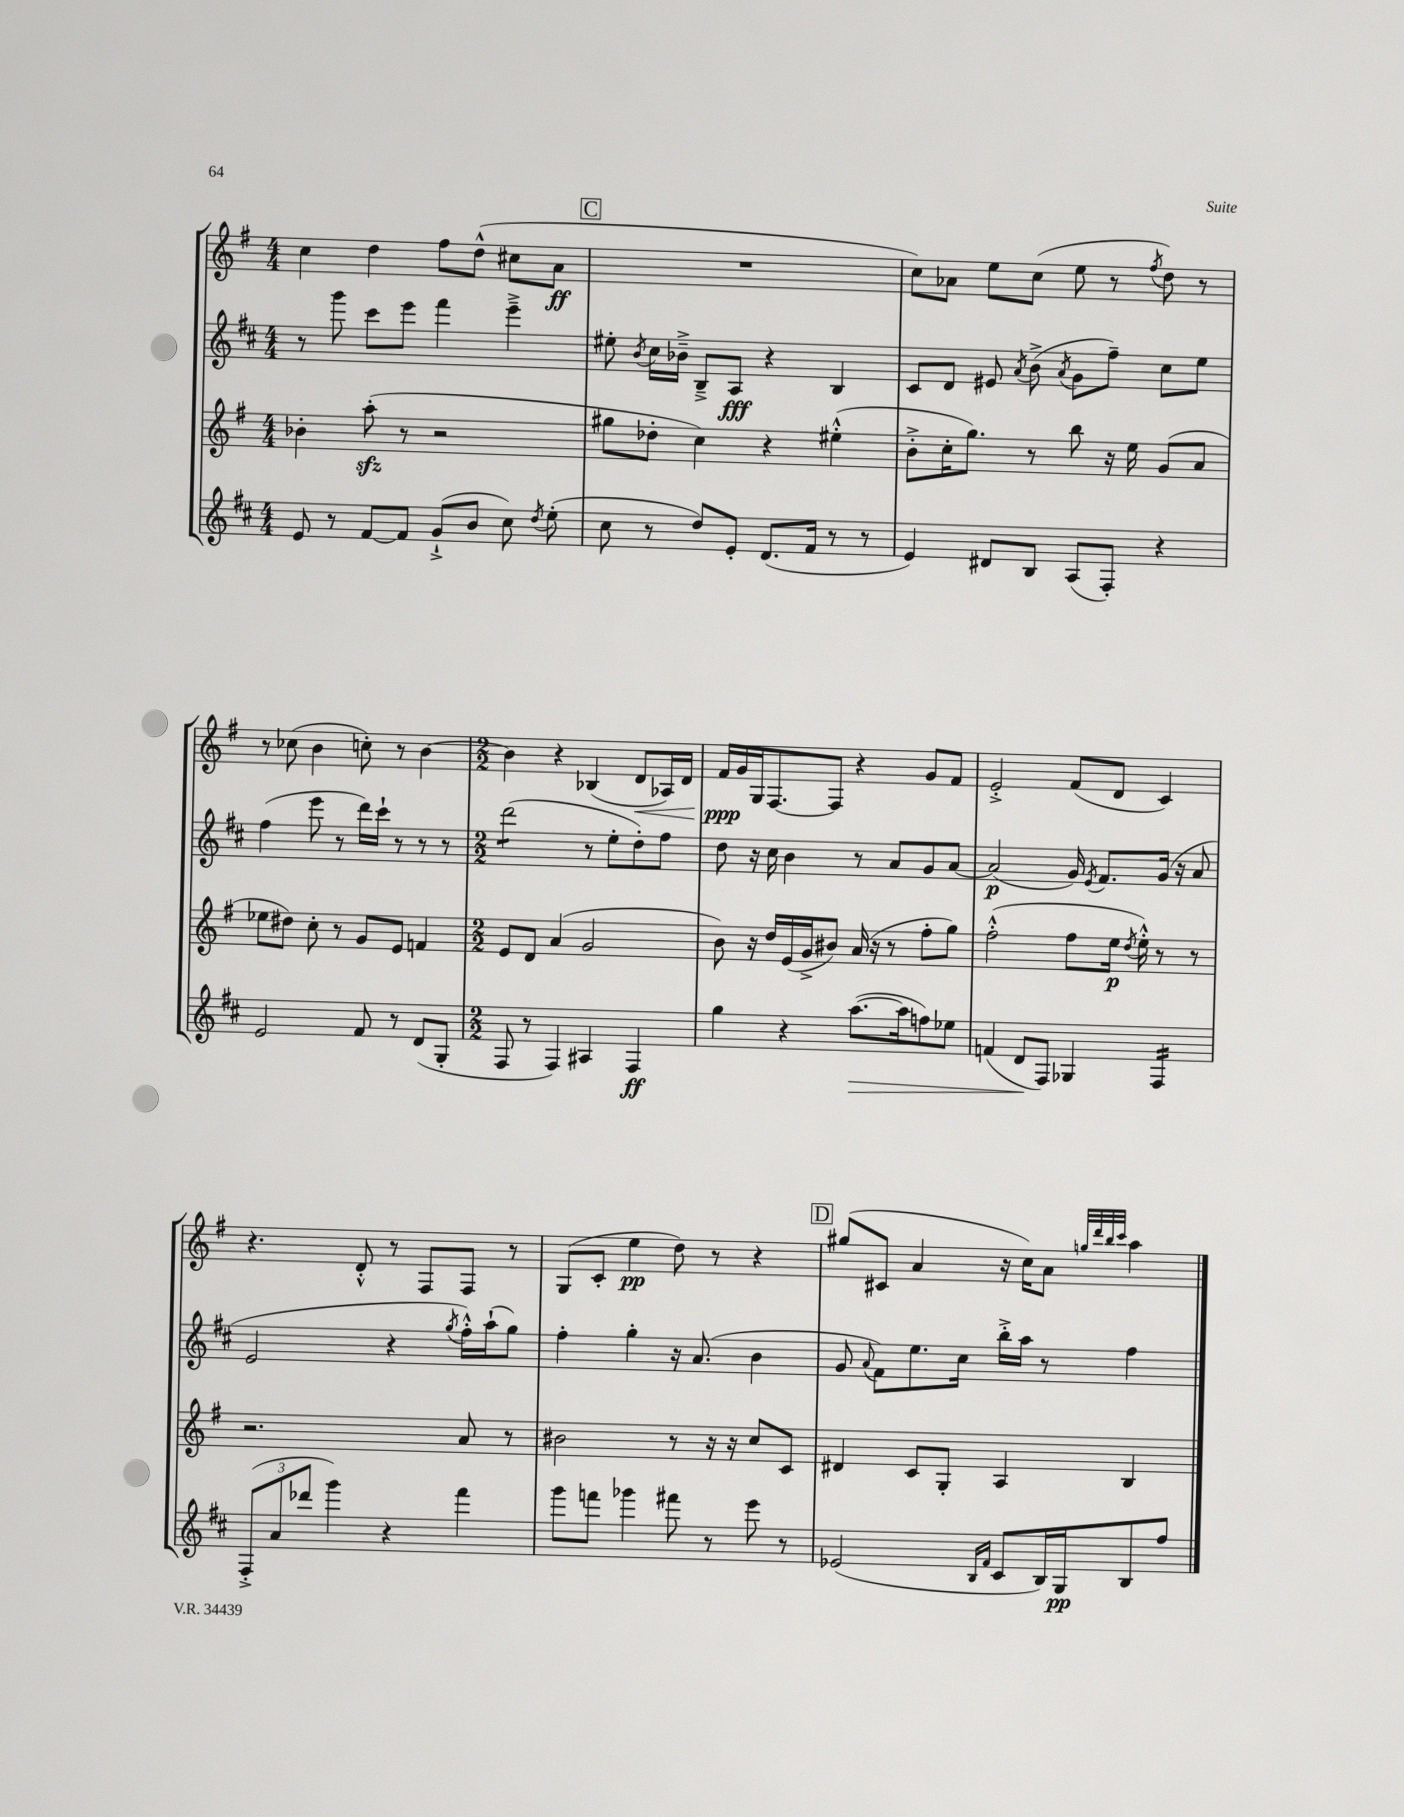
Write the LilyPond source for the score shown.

<<
\new StaffGroup <<
\new Staff = "s0" {
    \clef treble \key g \major \numericTimeSignature \time 4/4
    \autoBeamOff c''4 d''4 fis''8[ d''8]-^( cis''8[ a'8]\ff |
    \mark \markup { \box "C" } R1 |
    c''8[) aes'8] e''8[ c''8]( e''8 r8 \acciaccatura { fis''8 } d''8) r8 |
    r8 ces''8( b'4 c''8-.) r8 b'4~ |
    \numericTimeSignature \time 2/2 b'4 r4 bes4( d'8[\< aes16) d'16] |
    fis'16[\ppp\! g'16 g16 fis8.~ fis8] r4 g'8[ fis'8] |
    e'2-.-> fis'8[( d'8] c'4) |
    r4. d'8-.-^ r8 fis8[ fis8] r8 |
    g8[( c'8]-. e''4\pp d''8) r8 r4 |
    \mark \markup { \box "D" } gis''8[( cis'8] a'4 r16 c''16[) a'8] \grace { g''32[ d'''32 b''32 c'''32] } a''4 \bar "|." |
}
\new Staff = "s1" {
    \clef treble \key d \major \numericTimeSignature \time 4/4
    \autoBeamOff r8 g'''8 cis'''8[ e'''8] fis'''4 e'''4---> |
    \mark \markup { \box "C" } eis''8-. \acciaccatura { b'8 } cis''16[ bes'16]---> b8[---> a8]\fff r4 b4 |
    cis'8[ d'8] eis'8 \acciaccatura { a'8 } b'8->( \acciaccatura { a'8 } g'8[ fis''8]--) cis''8[ e''8] |
    fis''4( e'''8 r8 d'''16[) cis'''16]-! r8 r8 r8 |
    \numericTimeSignature \time 2/2 d'''2:8( r8 e''8[-. d''8-.) fis''8] |
    d''8 r16 cis''16 b'4 r8 a'8[ g'8 a'8]~ |
    a'2\p( g'16) \acciaccatura { e'8 } fis'8.[ g'16]( r16 a'8 |
    e'2 r4 \acciaccatura { g''8 } fis''16[-.-^) a''16-!( g''8]) |
    fis''4-. g''4-. r16 a'8.( b'4 |
    \mark \markup { \box "D" } g'8 \appoggiatura { a'8 } fis'8[) e''8. cis''16] b''16[-.-> a''16] r8 fis''4 \bar "|." |
}
\new Staff = "s2" {
    \clef treble \key g \major \numericTimeSignature \time 4/4
    \autoBeamOff bes'4-. a''8-.\sfz( r8 r2 |
    \mark \markup { \box "C" } gis''8[ des''8]-. c''4) r4 eis''4-.-^( |
    b'8[-.-> c''16-. g''8.]) r8 b''8 r16 e''16 g'8[( a'8] |
    ees''8[ dis''8]) c''8-. r8 g'8[ e'8] f'4 |
    \numericTimeSignature \time 2/2 e'8[ d'8] a'4( g'2 |
    b'8) r16 d''16[ e'16( g'16-> bis'8]) a'16( r16 r8 fis''8[-. g''8]) |
    fis''2-.-^( fis''8[ e''16]\p \acciaccatura { d''8 } e''16-.-^) r8 r8 |
    r2. a'8 r8 |
    bis'2 r8 r16 r16 c''8[ c'8] |
    \mark \markup { \box "D" } dis'4 c'8[ g8]-. a4 b4 \bar "|." |
}
\new Staff = "s3" {
    \clef treble \key d \major \numericTimeSignature \time 4/4
    \autoBeamOff e'8 r8 fis'8[~ fis'8] g'8[-!->( b'8] cis''8) \acciaccatura { d''8 } e''8-.( |
    \mark \markup { \box "C" } cis''8 r8 d''8[) e'8]-. d'8.[( fis'16] r8 r8 |
    e'4) dis'8[ b8] a8[( fis8]-.) r4 |
    e'2 fis'8 r8 d'8[( g8]-. |
    \numericTimeSignature \time 2/2 fis8 r8 fis4) ais4 fis4\ff |
    g''4 r4 a''8.[~\>( a''16 f''8) ees''8] |
    f'4( d'8[\! fis8]) ges4 fis4:16 |
    \tuplet 3/2 { fis8[-.->( a'8 des'''8] } g'''4) r4 fis'''4 |
    g'''8[ f'''8] ges'''4 fis'''8 r8 e'''8 r8 |
    \mark \markup { \box "D" } ees'2( \grace { b16[ fis'16] } cis'8[ b16) g16\pp b8 fis''8] \bar "|." |
}
>>
>>
\layout { \context { \Score \remove "Bar_number_engraver" } }
